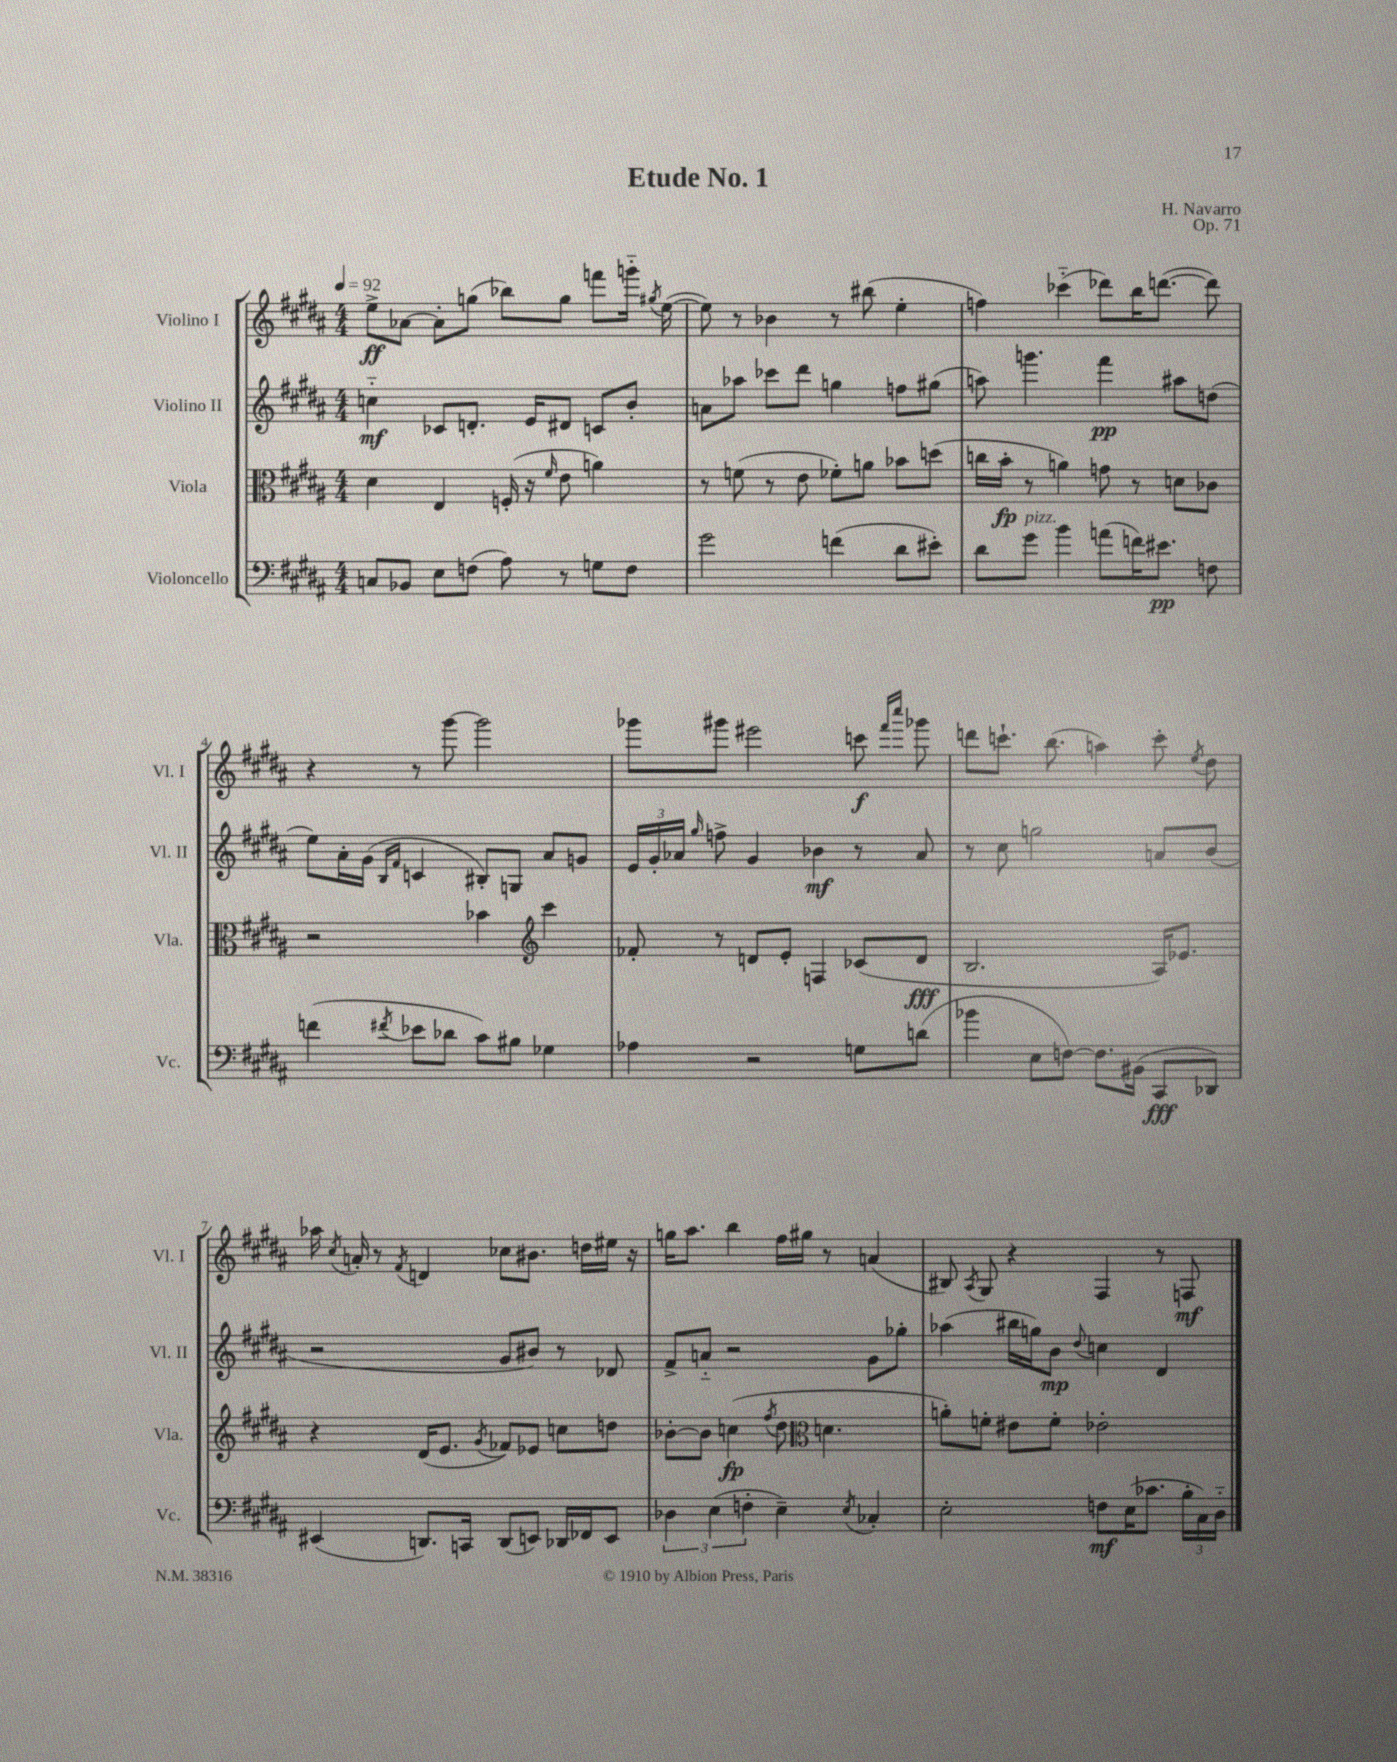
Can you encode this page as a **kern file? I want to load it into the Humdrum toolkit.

**kern	**kern	**kern	**kern
*staff4	*staff3	*staff2	*staff1
*clefF4	*clefC3	*clefG2	*clefG2
*k[f#c#g#d#a#]	*k[f#c#g#d#a#]	*k[f#c#g#d#a#]	*k[f#c#g#d#a#]
*M4/4	*M4/4	*M4/4	*M4/4
*MM92	*MM92	*MM92	*MM92
8C	4d#	4cc'~	8ee^
8BB-	.	.	[8a-
8E	4E	8c-	8a-']
(8F	.	8.d'	(8gg
8A#)	(16F'	.	8bb-)
.	16r	16e	.
.	16qqf#	.	.
8r	8e	8d#	8gg
8G	4a)	8c	8fff
8F	.	8b'	16ggg'~
.	.	.	8qgg#
.	.	.	([16ee
=	=	=	=
2g#	8r	8a	8ee])
.	(8f	8aa-	8r
.	8r	8ccc-	4b-
.	8e	8ddd#	.
(4f	8f-')	4gg	8r
.	8a	.	(8bb#
8d#	8b-	8ff	4ee'
8e#')	(8dd	(8gg#	.
=	=	=	=
8d#	16cc	8aa)	4ff)
.	16b'	.	.
8g#	8r	4.ggg	.
4b	4a)	.	(4ccc-'~
(8a	8g	4fff#	8ddd-)
16f)	8r	.	16bb
8.e#	.	.	([8.ddd
.	8d	8aa#	.
8F	8c-	(8dd	8ddd])
=	=	=	=
(4f	2r	8ee)	4r
.	.	16a#'	.
.	.	(16g#	.
.	.	16qqB	.
8qf#	.	16qqf#	.
8e-	.	4c	8r
8d-	.	.	[8ggg#
8c#)	4b-	8B#')	2ggg#]
8B#	.	8G	.
*	*clefG2	*	*
4G-	4ccc#	8a#	.
.	.	8g	.
=	=	=	=
4A-	8f-'	24e	8ggg-
.	.	24g#'	.
.	.	24a-	.
.	.	16qqgg#	.
.	8r	8ff^	8ggg#
2r	8d	4g#	2eee#
.	8e'	.	.
.	4F	4b-	.
8G	(8c-	8r	8ccc
.	.	.	16qqfff#
.	.	.	16qqcccc#
(8d	8d	8a-	8ggg-
=	=	=	=
4b-	2.B	8r	8ddd
.	.	8cc#	8.ccc`
8E	.	2gg	.
.	.	.	(8.bb
[8F)	.	.	.
8.F]	.	.	4aa)
(16BB#	.	.	.
8CC#	16A#)	8a	8ccc'
.	8.e-	.	.
.	.	.	8qee
8DD-)	.	(8b	8dd#
=	=	=	=
(4EE#	4r	2r	16aa-
.	.	.	8qcc#
.	.	.	16a'
.	.	.	8r
.	.	.	8qf#
8.DD)	(16d#	.	4d
.	8.e	.	.
16CC	.	.	.
.	8qg#	.	.
(8DD	8f-)	8g#	8cc-
8EE)	8e-	8b#)	8.b#
16DD-	8cc	8r	.
16FF-	.	.	16dd
8EE	8dd	8d-	16ee#
.	.	.	16r
=	=	=	=
6D-	[8b-'	8f#^	16gg
.	.	.	8.aa#
.	8b-]	8a'~	.
(6E	.	.	.
.	(4cc	2r	4bb
6F'	.	.	.
.	8qff#	.	.
4E~)	8dd#	.	16ff#
.	.	.	16gg#
*	*clefC3	*	*
.	4.d	.	8r
8qE	.	.	.
4C-'	.	8g#	(4a
.	.	8gg-'	.
=	=	=	=
2E'	8a')	(4aa-	8B#)
.	.	.	8qA#
.	8f'	.	8G#
.	8e#	16bb#	4r
.	.	16gg)	.
.	8f'	8b	.
.	.	8qqdd#	.
8F	2e-'	4cc	4F#
(16E	.	.	.
8.c-	.	.	.
.	.	4d#	8r
24B'	.	.	8F
24C#)	.	.	.
24D#'~	.	.	.
==	==	==	==
*-	*-	*-	*-
